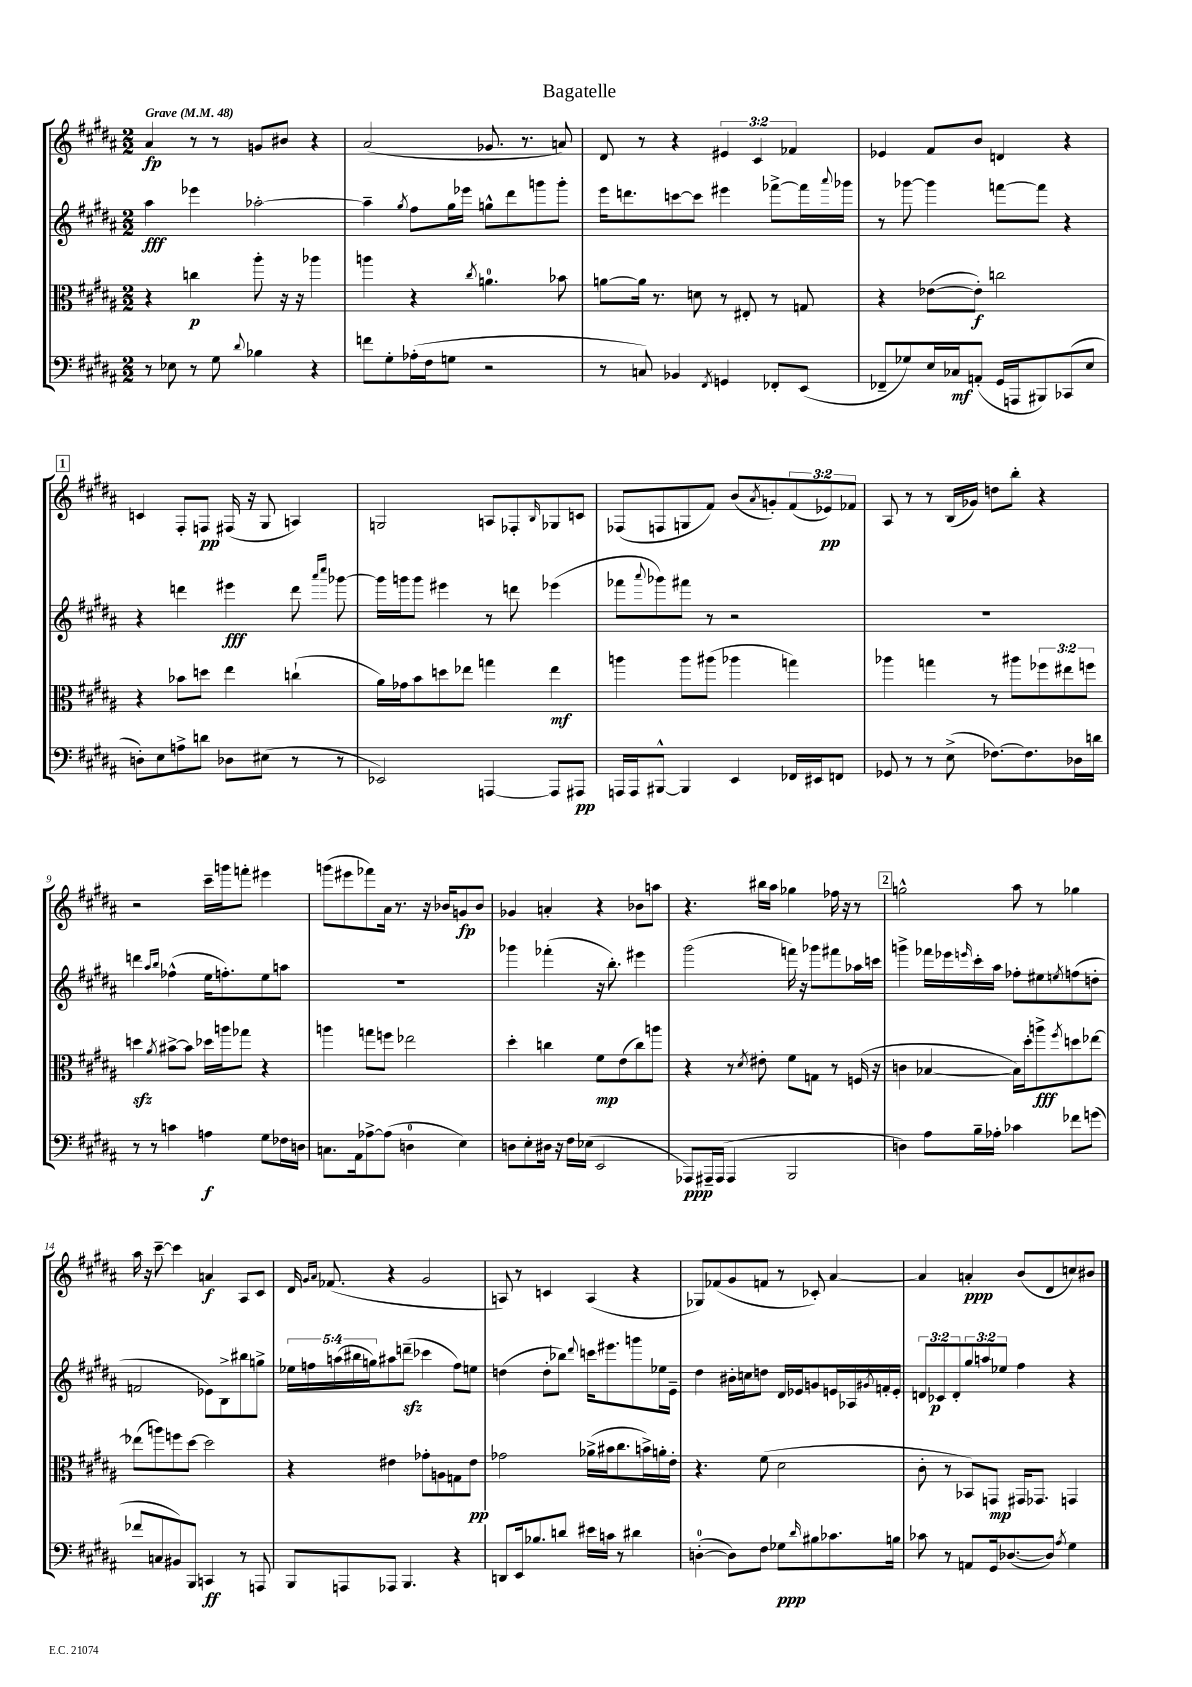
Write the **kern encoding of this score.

**kern	**dynam	**kern	**dynam	**kern	**dynam	**kern	**dynam
*part4	*part4	*part3	*part3	*part2	*part2	*part1	*part1
*staff4	*staff4	*staff3	*staff3	*staff2	*staff2	*staff1	*staff1
*clefF4	*	*clefC3	*	*clefG2	*	*clefG2	*
*k[f#c#g#d#a#]	*	*k[f#c#g#d#a#]	*	*k[f#c#g#d#a#]	*	*k[f#c#g#d#a#]	*
*M2/2	*	*M2/2	*	*M2/2	*	*M2/2	*
*MM48	*	*MM48	*	*MM48	*	*MM48	*
=1	=1	=1	=1	=1	=1	=1	=1
!	!	!	!	!	!	!LO:TX:a:B:t=Grave	!
8r	.	4r	.	4aa#\	fff	4a#/	fp
8E-X\	.	.	.	.	.	.	.
8r	.	4ccn\	p	4eee-X\	.	8r	.
8G#\	.	.	.	.	.	8r	.
8qqd#/	.	.	.	.	.	.	.
4B-X\	.	8aa#'\	.	[2aa-X'\	.	8gn/L	.
.	.	16r	.	.	.	8b#X/J	.
.	.	16r	.	.	.	.	.
4r	.	4aa-X\	.	.	.	4r	.
=2	=2	=2	=2	=2	=2	=2	=2
8fn\L	.	4aan\	.	4aa-~\]	.	(2a#/	.
8G#'\	.	.	.	.	.	.	.
.	.	.	.	8qgg#/	.	.	.
(16A-X'\L	.	4r	.	8ff#\L	.	.	.
16F#\J	.	.	.	.	.	.	.
8Gn\J	.	.	.	16gg#\L	.	.	.
.	.	.	.	16eee-X\JJ	.	.	.
.	.	8qcc#/	.	.	.	.	.
2r	.	4.an\	.	8ggn^^\L	.	8.g-X/	.
.	.	.	.	8ddd#\	.	.	.
.	.	.	.	.	.	8.r	.
.	.	.	.	8gggn\	.	.	.
.	.	8b-X\	.	8ggg'\J	.	8an/)	.
=3	=3	=3	=3	=3	=3	=3	=3
8r	.	[8an\L	.	16eee\KL	.	8d#/	.
.	.	.	.	8.dddn\	.	.	.
8Cn/)	.	16a\Jk]	.	.	.	8r	.
.	.	8.r	.	.	.	.	.
4BB-X/	.	.	.	[8cccn\	.	4r	.
.	.	8dn\	.	8ccc\J]	.	.	.
8qFF#/	.	.	.	.	.	.	.
4GGn/	.	8r	.	4eee#X\	.	6e#X/	.
.	.	8E#X'/	.	.	.	.	.
.	.	.	.	.	.	6c#/	.
8FF-X'/L	.	8r	.	[8fff-X^\L	.	.	.
.	.	.	.	.	.	6f-X/	.
(8EE/J	.	8Gn/	.	16fff-\L]	.	.	.
.	.	.	.	8qqaaa#/	.	.	.
.	.	.	.	16ggg-X\JJ	.	.	.
=4	=4	=4	=4	=4	=4	=4	=4
8FF-X~/L	.	4r	.	8r	.	4e-X/	.
8G-X/)	.	.	.	[8ggg-X\	.	.	.
16E/L	.	([8e-X\L	.	4ggg-\]	.	8f#/L	.
16C-X/J	mf	.	.	.	.	.	.
(8AAn'/J	.	8e-'\J])	f	.	.	8b/J	.
16GG#/LL	.	2ccn\	.	[8fffn\L	.	4dn/	.
16AAAn/J	.	.	.	.	.	.	.
8BBB#X/)	.	.	.	8fff\J]	.	.	.
(8CC-X/	.	.	.	4r	.	4r	.
8E/J	.	.	.	.	.	.	.
!!LO:LB:g=z
!!LO:REH:place=s1:t=1
=5	=5	=5	=5	=5	=5	=5	=5
8Dn'\L)	.	4r	.	4r	.	4cn/	.
8E\	.	.	.	.	.	.	.
8An^\	.	8b-X\L	.	4dddn\	.	8F#'/L	.
8dn\J	.	8ddn\J	.	.	.	8Fn/J	pp
8D-X\L	.	4ee\	.	4eee#X\	fff	(16F#X/	.
.	.	.	.	.	.	16r	.
(8E#X\J	.	.	.	.	.	8G#/	.
8r	.	(4ccn`\	.	8ddd\	.	4An/)	.
.	.	.	.	16qqaaa#/LL	.	.	.
.	.	.	.	16qqcccc#/JJ	.	.	.
8r	.	.	.	[8ggg-X\	.	.	.
=6	=6	=6	=6	=6	=6	=6	=6
2EE-X/)	.	16a#\LL)	.	16ggg-\LL]	.	2Gn/	.
.	.	16g-X\J	.	16gggn\J	.	.	.
.	.	8b\	.	8ggg\J	.	.	.
.	.	8ddn\	.	4eee#X\	.	.	.
.	.	8ee-X\J	.	.	.	.	.
[4AAAn/	.	4ggn\	.	8r	.	8An/L	.
.	.	.	.	8dddn\	.	8F-X'/	.
.	.	.	.	.	.	16qqB/	.
8AAA/L]	.	4ee-\	mf	(4eee-X\	.	8G-X/	.
8AAA#X/J	pp	.	.	.	.	8cn/J	.
=7	=7	=7	=7	=7	=7	=7	=7
16AAAn/LL	.	4aan\	.	8fff-X\L	.	(8F-X/L	.
16AAA/J	.	.	.	.	.	.	.
.	.	.	.	8qqaaa#/	.	.	.
[8BBB#X^^/J	.	.	.	8ggg-X\)	.	8Fn/	.
4BBB#/]	.	8aa\L	.	8fff#X\J	.	8Gn/	.
.	.	(8aa#X\J	.	8r	.	8f#/J)	.
4EE/	.	4aa-X\	.	2r	.	(8b/L	.
.	.	.	.	.	.	8qa#/	.
.	.	.	.	.	.	8gn'/)	.
16FF-X/LL	.	4ggn\)	.	.	.	(12f#/	.
16EE#X/J	.	.	.	.	.	.	.
.	.	.	.	.	.	12e-X/)	pp
8FFn/J	.	.	.	.	.	.	.
.	.	.	.	.	.	12f-X/J	.
=8	=8	=8	=8	=8	=8	=8	=8
8GG-X/	.	4aa-X\	.	1r	.	8A#/	.
8r	.	.	.	.	.	8r	.
8r	.	4ggn\	.	.	.	8r	.
(8E^\	.	.	.	.	.	(16B/LL	.
.	.	.	.	.	.	16g-X/JJ)	.
[8.F-X\L)	.	8r	.	.	.	8ddn\L	.
.	.	8aa#X\L	.	.	.	8bb'\J	.
8.F-\]	.	.	.	.	.	.	.
.	.	12ff-X\	.	.	.	4r	.
.	.	12ee#X\	.	.	.	.	.
16D-X\L	.	.	.	.	.	.	.
.	.	12ffn\J	.	.	.	.	.
16dn\JJ	.	.	.	.	.	.	.
!!LO:LB:g=z
=9	=9	=9	=9	=9	=9	=9	=9
8r	.	4ddnzz\	.	4dddn\	.	2r	.
8r	.	.	.	.	.	.	.
.	.	.	.	16qqaa#/LL	.	.	.
.	.	8qa#/	.	16qqbb/JJ	.	.	.
4cn\	.	[8b#X^\L	.	(4ff-X^^\	.	.	.
.	.	8b#\J]	.	.	.	.	.
4An\	f	16dd-X\LL	.	16ee\KL	.	16ccc#~\LL	.
.	.	16aan\J	.	8.ffn'\)	.	16gggn\J	.
.	.	8gg-X\J	.	.	.	8fffn'\J	.
8G#\L	.	4r	.	8ee\	.	4eee#X\	.
16F-X\L	.	.	.	8aan\J	.	.	.
16Dn\JJ	.	.	.	.	.	.	.
=10	=10	=10	=10	=10	=10	=10	=10
8.Cn\L	.	4aan\	.	1r	.	(8gggn\L	.
.	.	.	.	.	.	8eee#X\	.
16AA#\k	.	.	.	.	.	.	.
[8A-X^\	.	8ggn\L	.	.	.	8fff-X\)	.
(8A-\J]	.	8ffn\J	.	.	.	16a#\Jk	.
.	.	.	.	.	.	8.r	.
4Dn\	.	2ee-X\	.	.	.	.	.
.	.	.	.	.	.	16r	.
.	.	.	.	.	.	16b-X/KL	.
4E\)	.	.	.	.	.	8gn/	fp
.	.	.	.	.	.	8b-/J	.
=11	=11	=11	=11	=11	=11	=11	=11
8Dn\L	.	4dd#'\	.	4ggg-X\	.	4g-X/	.
8E'\	.	.	.	.	.	.	.
16D#X\Jk	.	4ccn\	.	(4fff-X'\	.	4an'/	.
16r	.	.	.	.	.	.	.
16F#\LL	.	.	.	.	.	.	.
(16E-X\JJ	.	.	.	.	.	.	.
2EE/	.	8f#\L	mp	16r	.	4r	.
.	.	.	.	8.bb'\)	.	.	.
.	.	(8e\	.	.	.	.	.
.	.	8cc\)	.	4eee#X\	.	8b-X\L	.
.	.	8aan\J	.	.	.	8aan\J	.
=12	=12	=12	=12	=12	=12	=12	=12
8AAA-X/L)	ppp	4r	.	(2ggg#\	.	4.r	.
16AAA#X~/L	.	.	.	.	.	.	.
(16AAA#/JJ	.	.	.	.	.	.	.
4AAA#/	.	8r	.	.	.	.	.
.	.	8qd#/	.	.	.	.	.
.	.	8e#X'\	.	.	.	16bb#X\LL	.
.	.	.	.	.	.	16aa#\JJ	.
2BBB/	.	8f#\L	.	16fffn\)	.	4gg-X\	.
.	.	.	.	16r	.	.	.
.	.	8Gn\J	.	8ggg-X\L	.	.	.
.	.	8r	.	8fff#X\	.	16ff-X\	.
.	.	.	.	.	.	16r	.
.	.	(16Fn/	.	16aa-X\L	.	8r	.
.	.	16r	.	16cccn\JJ	.	.	.
!!LO:REH:place=s1:t=2
=13	=13	=13	=13	=13	=13	=13	=13
4Dn\)	.	4cn\	.	4gggn^\	.	2ggn^^\	.
8A#\L	.	[4B-X/	.	16fff-X\LL	.	.	.
.	.	.	.	16eee-X\	.	.	.
.	.	.	.	16qqeeen/	.	.	.
16B~\L	.	.	.	16ccc#'\	.	.	.
16A-X'\JJ	.	.	.	16aa#\JJ	.	.	.
4c-X\	.	16B-\LL])	.	8ff-X'\L	.	8aa#\	.
.	.	16dd#'\J	.	.	.	.	.
.	.	8aan^\	fff	8ee#X\	.	8r	.
.	.	8qff#/	.	8qeen/	.	.	.
8f-X\L	.	8ddn\	.	(8ffn\	.	4gg-X\	.
(8gn\J	.	[8ee-X\J	.	8ddn'\J	.	.	.
!!LO:LB:g=z
=14	=14	=14	=14	=14	=14	=14	=14
8f-X/L	.	(8ee-X\L]	.	2fn/	.	16aa#\	.
.	.	.	.	.	.	16r	.
8Cn/	.	8aan\)	.	.	.	[8ccc#~\	.
8BB#X/)	.	8ffn\	.	.	.	4ccc#\]	.
8BBB/J	.	[8dd#\J	.	.	.	.	.
4CCn/	ff	2dd#\]	.	8e-X\L)	.	4an/	f
.	.	.	.	8B^\	.	.	.
8r	.	.	.	8bb#X\	.	8A#/L	.
8AAAn/	.	.	.	8ggn^\J	.	8c#/J	.
=15	=15	=15	=15	=15	=15	=15	=15
8BBB/L	.	4r	.	20ee-X\LL	.	16d#/	.
.	.	.	.	20ffn\	.	.	.
.	.	.	.	.	.	16qqg#/LL	.
.	.	.	.	.	.	16qqa#/JJ	.
.	.	.	.	.	.	(8.f-X/	.
.	.	.	.	(20aan\	.	.	.
8AAAn/	.	.	.	.	.	.	.
.	.	.	.	20bb#X\	.	.	.
.	.	.	.	20ggn\J)	.	.	.
8AAA-X/J	.	4e#X\	.	8aa#X\	.	4r	.
4.BBB/	.	.	.	(8dddnzz~\J	.	.	.
.	.	8g-X'\L	.	4ccc-X\	.	2g#/	.
.	.	8An\	.	.	.	.	.
4r	.	8Gn\	.	8ff\L)	.	.	.
.	.	8e#\J	pp	8een\J	.	.	.
=16	=16	=16	=16	=16	=16	=16	=16
8DDn/L	.	2g-X\	.	(4ddn\	.	8An/)	.
16EE/k	.	.	.	.	.	8r	.
8.B-X/	.	.	.	.	.	.	.
.	.	.	.	8dd'\L	.	4cn/	.
8dn/J	.	.	.	8bb-X\J)	.	.	.
.	.	.	.	8qqddd#/	.	.	.
16e#X\LL	.	(16a-X^\LL	.	16cccn\KL	.	(4A/	.
16cn\JJ	.	16b#X\J	.	8.eee#X\	.	.	.
8r	.	8.cc#\	.	.	.	.	.
4d#X\	.	.	.	8gggn\	.	4r	.
.	.	16bn^\L)	.	.	.	.	.
.	.	16an'\	.	16ee-X\L	.	.	.
.	.	16e'\JJ	.	16e~\JJ	.	.	.
=17	=17	=17	=17	=17	=17	=17	=17
([4Dn'\	.	4.r	.	4dd#\	.	8G-X/L)	.
.	.	.	.	.	.	(8f-X/	.
8D\L])	.	.	.	16b#X'\LL	.	8g#/	.
.	.	.	.	16ccn\J	.	.	.
8F#\J	.	(8f#\	.	8ddn\J	.	8fn/J	.
8G-X\L	ppp	2d#\	.	16d#/LL	.	8r	.
.	.	.	.	16e-X/J	.	.	.
16qqd#/	.	.	.	.	.	.	.
8B#X\	.	.	.	8gn/	.	8c-X'/)	.
8.c-X\	.	.	.	16en/L	.	[4a#/	.
.	.	.	.	16A-X/	.	.	.
.	.	.	.	8qg#X/	.	.	.
.	.	.	.	16fn'/	.	.	.
16Bn\Jk	.	.	.	16e'/JJ	.	.	.
=18	=18	=18	=18	=18	=18	=18	=18
8c-X\	.	8c#'\	.	12dn/L	.	4a#/]	.
.	.	.	.	12c-X/	p	.	.
8r	.	8r	.	.	.	.	.
.	.	.	.	12d'/	.	.	.
8AAn/L	.	8BB-X/L)	.	12gg#/	.	4an'/	ppp
.	.	.	.	12aan/	.	.	.
16GG#/k	.	8GGn/J	mp	.	.	.	.
.	.	.	.	12ee-X/J	.	.	.
([8.D-X/	.	.	.	.	.	.	.
.	.	16GG#X/KL	.	4ff#\	.	(8b/L	.
.	.	8.GG-X/J	.	.	.	.	.
8D-/J])	.	.	.	.	.	8d#/	.
8qA#/	.	.	.	.	.	.	.
4G#\	.	4GGn/	.	4r	.	8ccn/)	.
.	.	.	.	.	.	8b#X/J	.
==	==	==	==	==	==	==	==
*-	*-	*-	*-	*-	*-	*-	*-
